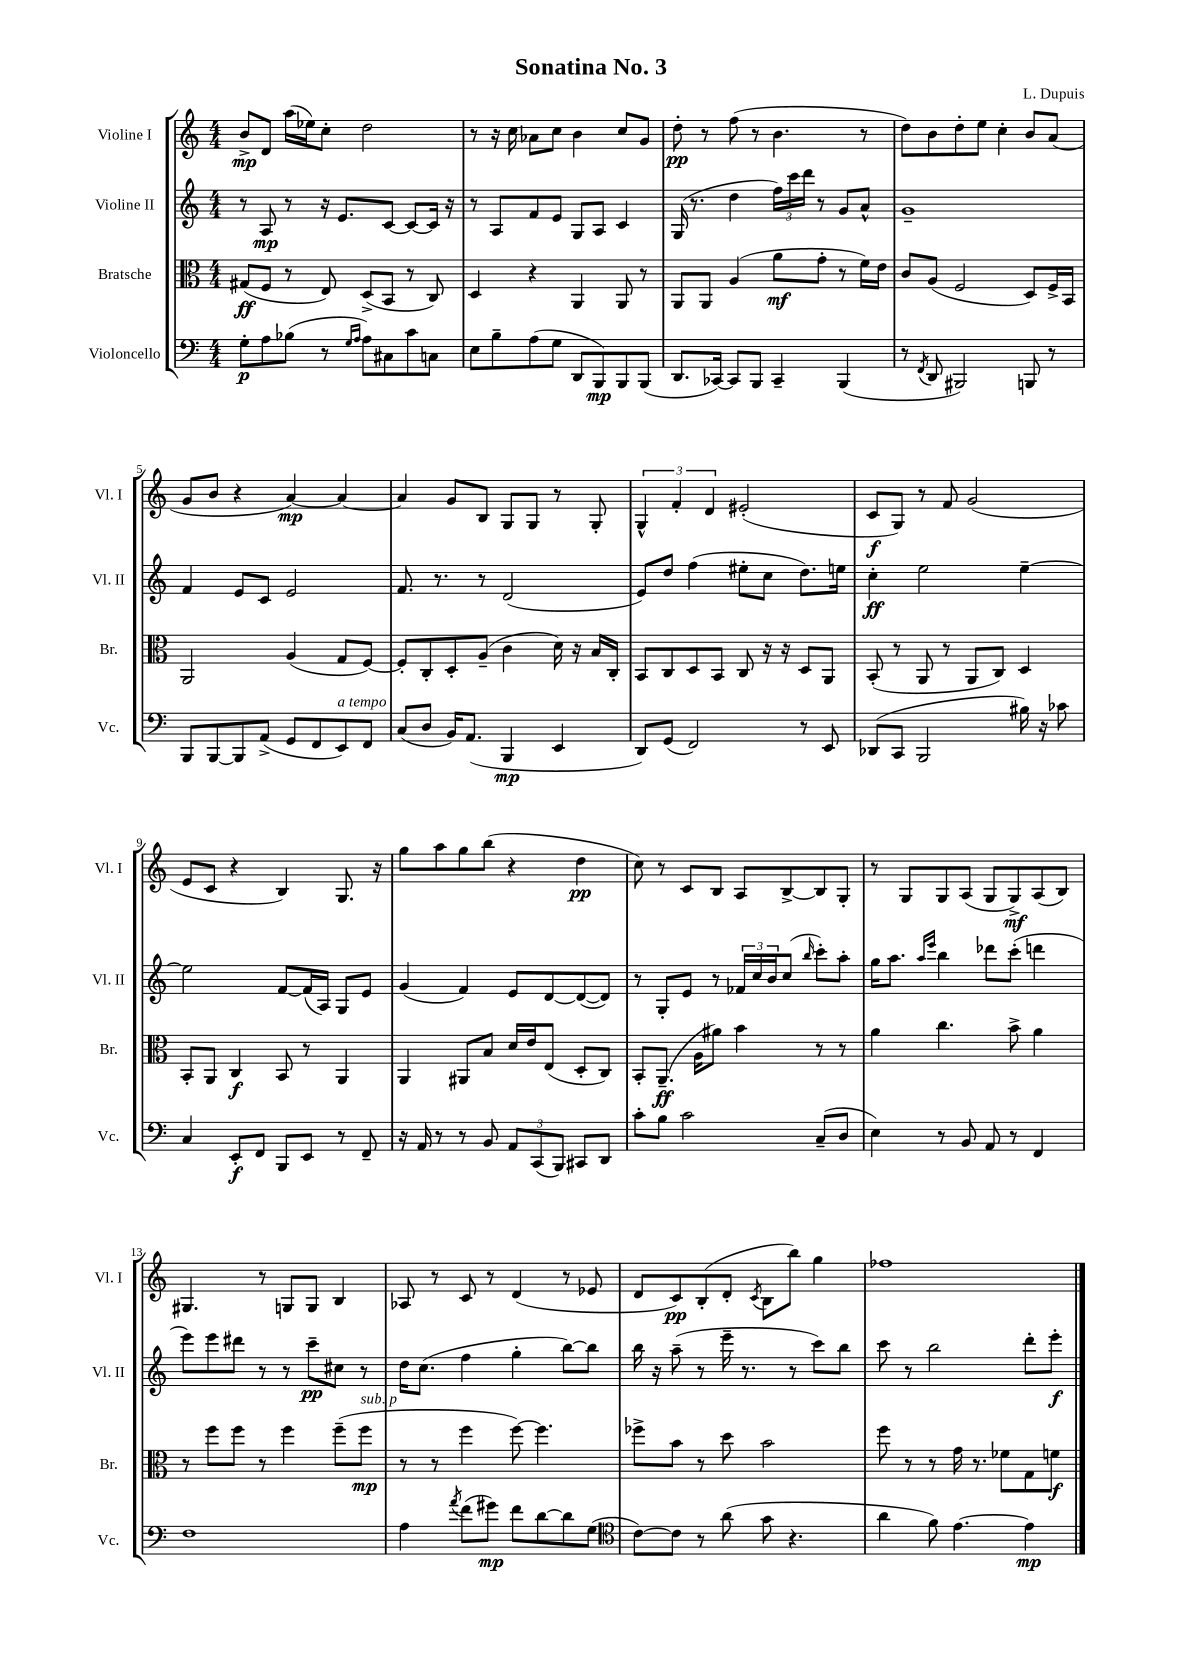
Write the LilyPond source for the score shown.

\header { title = "Sonatina No. 3" composer = "L. Dupuis" }
<<
\new StaffGroup <<
\new Staff = "s0" \with { instrumentName = "Violine I" shortInstrumentName = "Vl. I" } {
    \clef treble \key c \major \numericTimeSignature \time 4/4
    b'8->\mp d'8 a''16( ees''16) c''8-. d''2 |
    r8 r16 c''16 aes'8 c''8 b'4 c''8 g'8 |
    d''8-.\pp r8 f''8( r8 b'4. r8 |
    d''8) b'8 d''8-. e''8 c''4-. b'8 a'8( |
    g'8 b'8 r4 a'4~\mp) a'4~ |
    a'4 g'8 b8 g8 g8 r8 g8-. |
    \tuplet 3/2 { g4-^ f'4-. d'4 } eis'2-.( |
    c'8\f g8) r8 f'8 g'2( |
    e'8 c'8 r4 b4) g8. r16 |
    g''8 a''8 g''8 b''8( r4 d''4\pp |
    c''8) r8 c'8 b8 a8 b8~-> b8 g8-. |
    r8 g8 g8 a8( g8 g8->\mf) a8( b8) |
    gis4. r8 g8 g8 b4 |
    aes8 r8 c'8 r8 d'4( r8 ees'8 |
    d'8 c'8\pp) b8-.( d'8-. \acciaccatura { c'8 } b8 b''8) g''4 |
    fes''1 \bar "|." |
}
\new Staff = "s1" \with { instrumentName = "Violine II" shortInstrumentName = "Vl. II" } {
    \clef treble \key c \major \numericTimeSignature \time 4/4
    r8 a8\mp r8 r16 e'8. c'8~ c'8~ c'16 r16 |
    r8 a8 f'8 e'8 g8 a8 c'4 |
    g16( r8. d''4 \tuplet 3/2 { f''16) c'''16 d'''16 } r8 g'8 a'8-^ |
    g'1-- |
    f'4 e'8 c'8 e'2 |
    f'8. r8. r8 d'2( |
    e'8) d''8 f''4( eis''8-. c''8 d''8.) e''16 |
    c''4-.\ff e''2 e''4~-- |
    e''2 f'8~ f'16( a16) g8 e'8 |
    g'4( f'4) e'8 d'8~ d'8~( d'8) |
    r8 g8-. e'8 r8 \tuplet 3/2 { fes'16 c''16 b'16 } c''8( \grace { b''16 } c'''8-.) a''8-. |
    g''16 a''8. \grace { a''16 e'''16 } b''4 des'''8 c'''8-.( d'''4 |
    e'''8) e'''8 dis'''8 r8 r8 c'''8--\pp cis''8 r8 |
    d''16 c''8.( f''4 g''4-. b''8~) b''8 |
    b''16 r16 a''8--( r8 e'''16-- r8. r8 c'''8) b''8 |
    c'''8 r8 b''2 d'''8-. e'''8-.\f \bar "|." |
}
\new Staff = "s2" \with { instrumentName = "Bratsche" shortInstrumentName = "Br." } {
    \clef alto \key c \major \numericTimeSignature \time 4/4
    gis8\ff( f8 r8 e8) d8->( b,8 r8 c8) |
    d4 r4 a,4 a,8 r8 |
    a,8 a,8 a4( a'8\mf g'8-. r8 f'16) e'16 |
    c'8 a8( f2 d8) f16-> b,16 |
    a,2 a4( g8 f8~) |
    f8-. c8-. d8-. a8--( c'4 d'16) r16 b16 c16-. |
    b,8 c8 d8 b,8 c8 r16 r16 d8 a,8 |
    b,8-.( r8 a,8 r8 a,8 c8) d4 |
    b,8-. a,8 c4\f b,8 r8 a,4 |
    a,4 ais,8 b8 d'16 e'16 e8( d8-. c8) |
    b,8-. a,8.--\ff( a16 ais'8) b'4 r8 r8 |
    a'4 c''4. b'8-> a'4 |
    r8 f''8 f''8 r8 f''4 f''8--( f''8\mp^\markup { \italic "sub. p" } |
    r8 r8 f''4 f''8~) f''4. |
    fes''8-> b'8 r8 d''8 b'2 |
    f''8 r8 r8 g'16 r8. fes'8 g8 f'8\f \bar "|." |
}
\new Staff = "s3" \with { instrumentName = "Violoncello" shortInstrumentName = "Vc." } {
    \clef bass \key c \major \numericTimeSignature \time 4/4
    g8-.\p a8 bes8( r8 \grace { g16 a16 } a8) cis8 c'8 c8 |
    e8 b8-- a8( g8 d,8 b,,8\mp) b,,8 b,,8( |
    d,8. ces,16~) ces,8 b,,8 ces,4-- b,,4( |
    r8 \acciaccatura { f,8 } d,8 bis,,2) b,,8 r8 |
    b,,8 b,,8~ b,,8 a,8->( g,8 f,8 e,8^\markup { \italic "a tempo" }) f,8 |
    c8( d8 b,16) a,8.( b,,4\mp e,4 |
    d,8) g,8( f,2) r8 e,8 |
    des,8( c,8 b,,2 bis16) r16 ces'8 |
    c4 e,8-.\f f,8 b,,8 e,8 r8 f,8-- |
    r16 a,16 r8 r8 b,8 \tuplet 3/2 { a,8 c,8( b,,8) } cis,8 d,8 |
    c'8-. b8 c'2 c8--( d8 |
    e4) r8 b,8 a,8 r8 f,4 |
    f1 |
    a4 \acciaccatura { a'8 } f'8( gis'8\mp) f'8 d'8~ d'8 g8( |
    \clef tenor c'8~) c'8 r8 a'8( g'8 r4. |
    a'4 f'8) e'4.~ e'4\mp \bar "|." |
}
>>
>>
